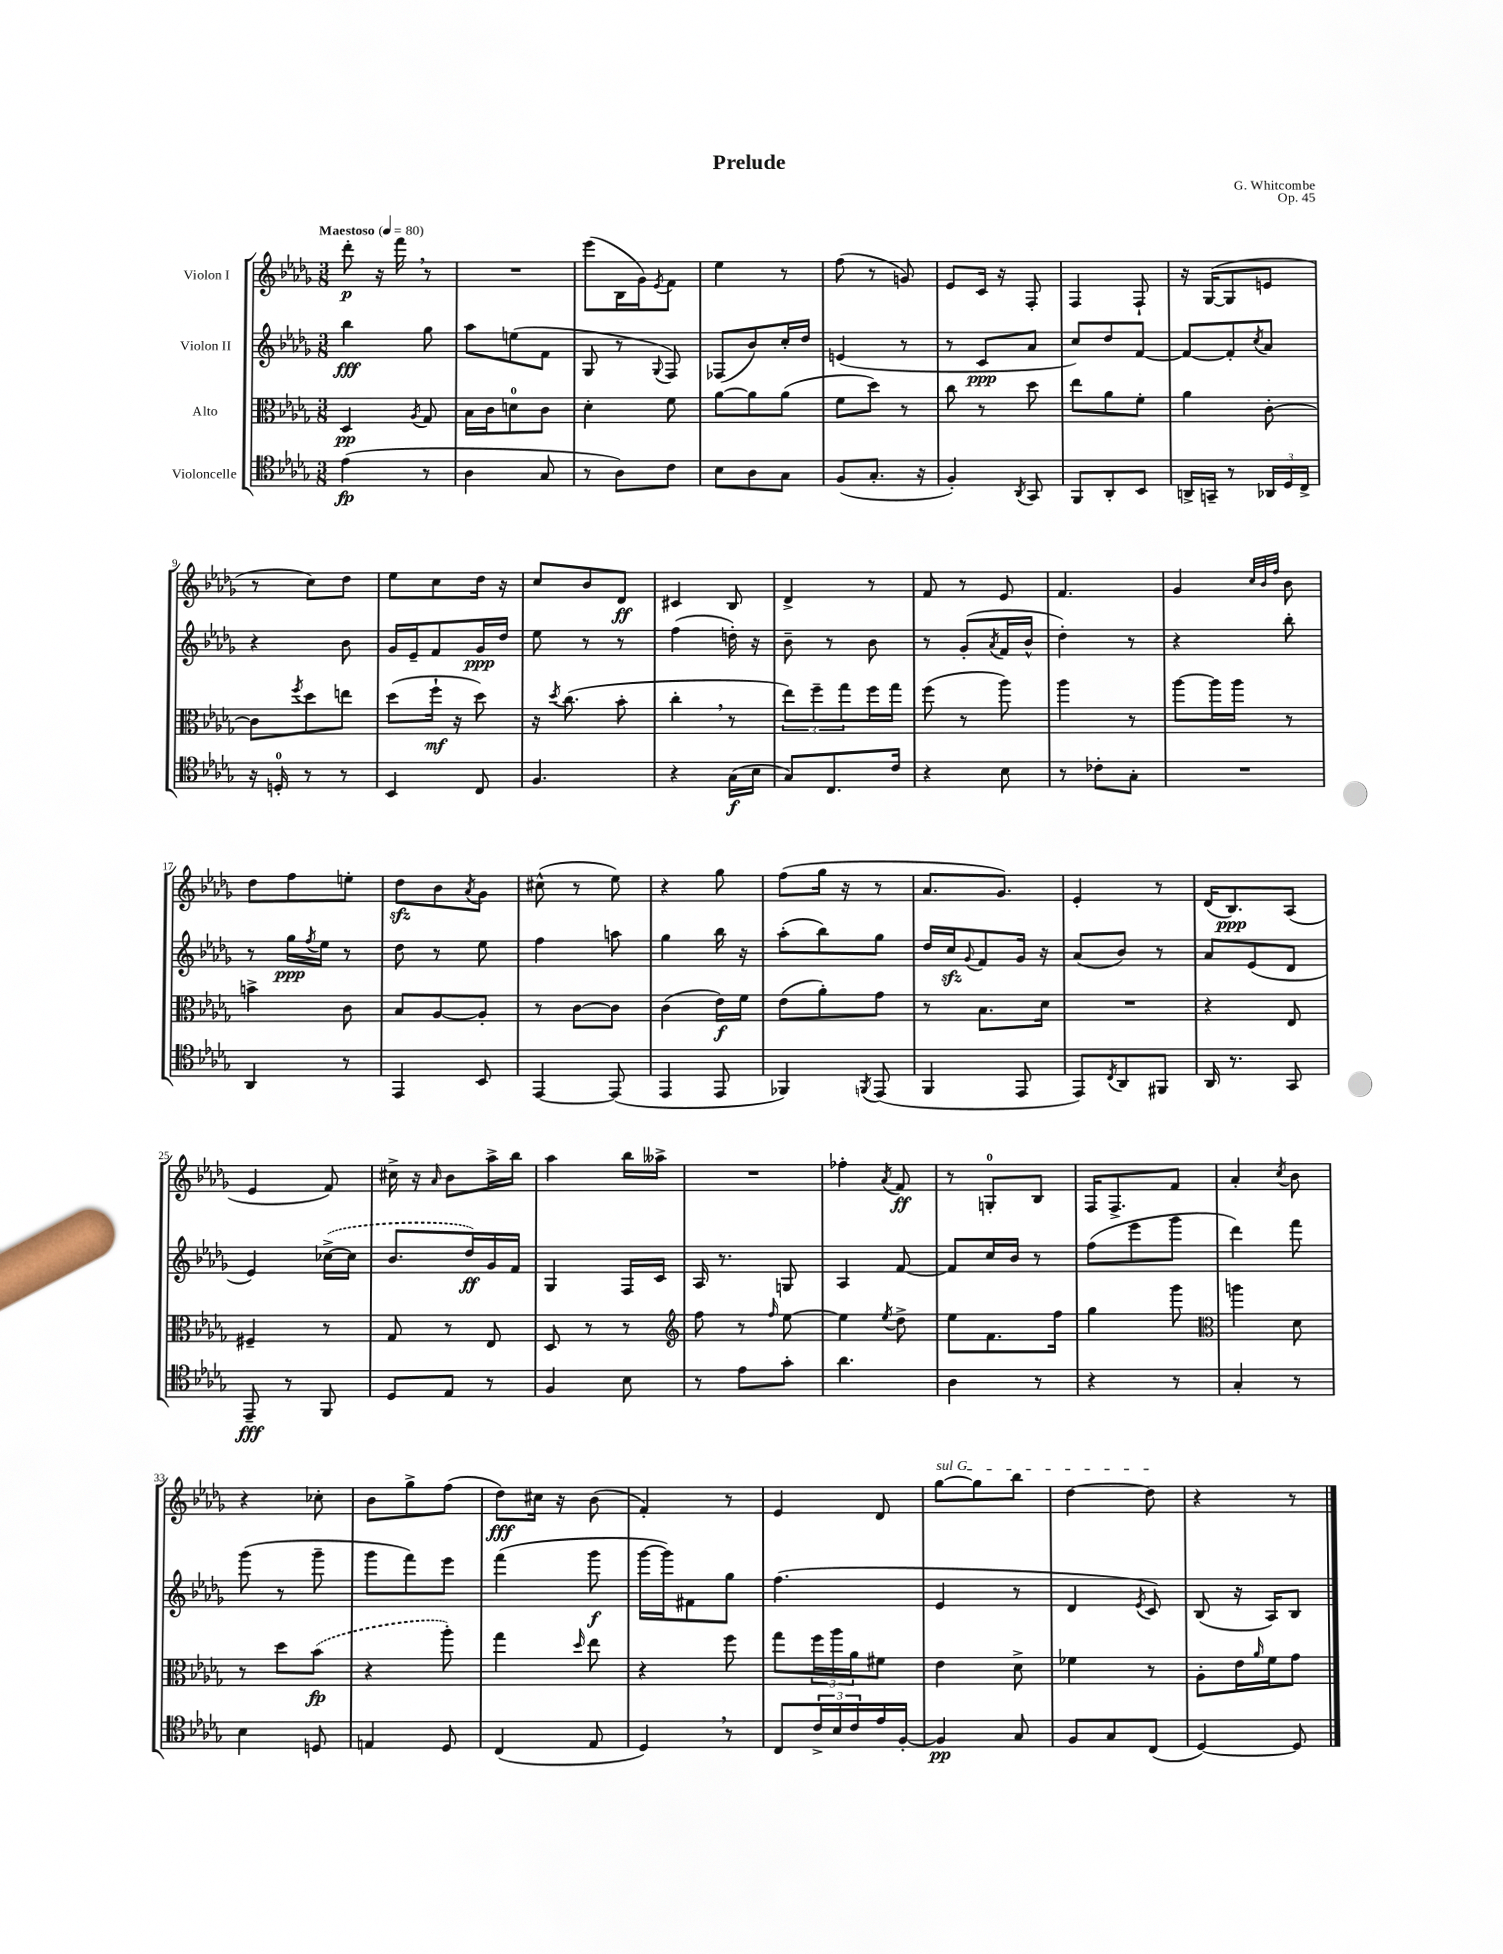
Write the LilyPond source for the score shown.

\header { title = "Prelude" composer = "G. Whitcombe" opus = "Op. 45" }
<<
\new StaffGroup <<
\new Staff = "s0" \with { instrumentName = "Violon I" } {
    \clef treble \key des \major \numericTimeSignature \time 3/8 \tempo "Maestoso" 4 = 80
    des'''8-.\p r16 f'''16 \breathe r8 |
    R4. |
    ees'''8( bes16 ges'16) \acciaccatura { ees'8 } f'8 |
    ees''4 r8 |
    f''8( r8 g'8) |
    ees'8 c'16 r16 f8-. |
    f4 f8-! |
    r16 ges16~( ges8 e'8 |
    r8 c''8) des''8 |
    ees''8 c''8 des''16 r16 |
    c''8 bes'8 des'8\ff |
    cis'4 bes8 |
    des'4-> r8 |
    f'8 r8 ees'8 |
    f'4. |
    ges'4 \grace { c''32 bes'32 f''32 } bes'8 |
    des''8 f''8 e''8-. |
    des''8\sfz bes'8 \acciaccatura { aes'8 } ges'8 |
    cis''8-^( r8 ees''8) |
    r4 ges''8 |
    f''8( ges''16 r16 r8 |
    aes'8. ges'8.) |
    ees'4-. r8 |
    des'16( bes8.\ppp) aes8( |
    ees'4 f'8) |
    cis''16-> r16 \grace { aes'16 } bes'8 aes''16-> bes''16 |
    aes''4 bes''16 aeses''16-> |
    R4. |
    fes''4-. \acciaccatura { aes'8 } f'8\ff |
    r8 g8-0-. bes8 |
    f16 f8.-> f'8 |
    aes'4-. \acciaccatura { c''8 } bes'8 |
    r4 ces''8-. |
    bes'8 ges''8-> f''8( |
    des''8\fff) cis''16 r16 bes'8( |
    f'4-.) r8 |
    ees'4 des'8 |
    \once \override TextSpanner.bound-details.left.text = \markup { \italic "sul G" } ges''8~\startTextSpan ges''8 bes''8 |
    des''4~ des''8\stopTextSpan |
    r4 r8 \bar "|." |
}
\new Staff = "s1" \with { instrumentName = "Violon II" } {
    \clef treble \key des \major \numericTimeSignature \time 3/8
    bes''4\fff ges''8 |
    aes''8 e''8( f'8 |
    ges8 r8 \appoggiatura { ges8 } f8) |
    fes8( bes'8) c''16-. des''16 |
    e'4( r8 |
    r8 c'8\ppp aes'8 |
    c''8) des''8 f'8~ |
    f'8~ f'8-. \acciaccatura { c''8 } aes'8 |
    r4 bes'8 |
    ges'16 ees'16-- f'8 ges'16\ppp des''16 |
    ees''8 r8 r8 |
    f''4( d''16-.) r16 |
    bes'8-- r8 bes'8 |
    r8 ges'8-.( \acciaccatura { aes'8 } f'16 bes'16-^ |
    des''4-.) r8 |
    r4 bes''8-. |
    r8 ges''16\ppp \acciaccatura { f''8 } ees''16 r8 |
    des''8 r8 ees''8 |
    f''4 a''8 |
    ges''4 bes''16 r16 |
    aes''8-.( bes''8) ges''8 |
    des''16 c''16\sfz \appoggiatura { ges'8 } f'8 ges'16 r16 |
    aes'8( bes'8) r8 |
    aes'8 ees'8( des'8 |
    ees'4) \once \slurDashed ces''16~->( ces''16 |
    bes'8. des''16\ff) ges'16 f'16 |
    ges4 f16 c'16 |
    aes16 r8. g8 |
    aes4 f'8~ |
    f'8 c''16 bes'16 r8 |
    f''8( ees'''8 ges'''8 |
    des'''4) f'''8 |
    ges'''8( r8 ges'''8-- |
    ges'''8 f'''8) ees'''8 |
    f'''4( ges'''8\f |
    ges'''16~ ges'''16) fis'8 ges''8 |
    f''4.( |
    ees'4 r8 |
    des'4 \acciaccatura { ees'8 } c'8) |
    bes8( r16 aes16) bes8 \bar "|." |
}
\new Staff = "s2" \with { instrumentName = "Alto" } {
    \clef alto \key des \major \numericTimeSignature \time 3/8
    des4\pp \acciaccatura { aes8 } ges8 |
    bes16 c'16 d'8-0 c'8 |
    des'4-. f'8 |
    aes'8~ aes'8 aes'8( |
    f'8 des''8) r8 |
    c''8 r8 des''8 |
    ees''8 aes'8 f'8-. |
    aes'4 c'8~-. |
    c'8 \acciaccatura { f''8 } des''8 e''8 |
    des''8( f''16-!\mf r16 des''8) |
    r16 \acciaccatura { des''8 } c''8.( bes'8-. |
    c''4-. \breathe r8 |
    \tuplet 3/2 { ees''8) f''8-- ges''8 } f''16 ges''16 |
    f''8( r8 aes''8) |
    aes''4 r8 |
    aes''8~ aes''16 aes''16 r8 |
    b'4-> c'8 |
    bes8 aes8~ aes8-. |
    r8 c'8~ c'8 |
    c'4( ees'16\f) f'16 |
    ees'8( aes'8-.) ges'8 |
    r8 bes8. des'16 |
    R4. |
    r4 ees8 |
    fis4-- r8 |
    ges8 r8 ees8 |
    des8 r8 r8 |
    \clef treble f''8 r8 \grace { f''16 } ees''8~ |
    ees''4 \acciaccatura { ees''8 } des''8-> |
    ees''8 f'8. f''16 |
    ges''4 ges'''8 |
    \clef alto a''4 des'8 |
    r8 des''8 \once \slurDashed bes'8\fp( |
    r4 aes''8-.) |
    ges''4 \grace { des''16 } ees''8 |
    r4 f''8 |
    ges''8 \tuplet 3/2 { f''16 aes''16 aes'16 } fis'8 |
    ees'4 des'8-> |
    fes'4 r8 |
    aes8-. ees'16 \grace { aes'16 } f'16 ges'8 \bar "|." |
}
\new Staff = "s3" \with { instrumentName = "Violoncelle" } {
    \clef tenor \key des \major \numericTimeSignature \time 3/8
    ees'4\fp( r8 |
    aes4 ges8 |
    r8 aes8) c'8 |
    bes8 aes8 ges8 |
    f8( ges8.-. r16 |
    f4-.) \acciaccatura { aes,8 } ges,8 |
    f,8 aes,8-. bes,8 |
    a,16-> g,16-- r8 \tuplet 3/2 { aes,16 des16 c16-> } |
    r16 d16-0-. r8 r8 |
    bes,4 c8 |
    f4. |
    r4 ges16\f( bes16 |
    ges8) c8. c'16 |
    r4 bes8 |
    r8 ces'8-. ges8-. |
    R4. |
    aes,4 r8 |
    ees,4 bes,8 |
    ees,4~ ees,8( |
    ees,4 ees,8 |
    fes,4) \acciaccatura { f,8 } ees,8( |
    f,4 ees,8 |
    ees,8) \acciaccatura { c8 } aes,8 fis,8 |
    aes,16 r8. ges,8 |
    ees,8--\fff r8 f,8 |
    des8 ees8 r8 |
    f4 bes8 |
    r8 ees'8 ges'8-. |
    aes'4. |
    aes4 r8 |
    r4 r8 |
    ges4-. r8 |
    bes4 d8 |
    e4 des8 |
    c4( ees8 |
    des4) \breathe r8 |
    c8 \tuplet 3/2 { c'16-> bes16 c'16 } ees'16 f16~-. |
    f4\pp ges8 |
    f8 ges8 c8( |
    des4~) des8 \bar "|." |
}
>>
>>
